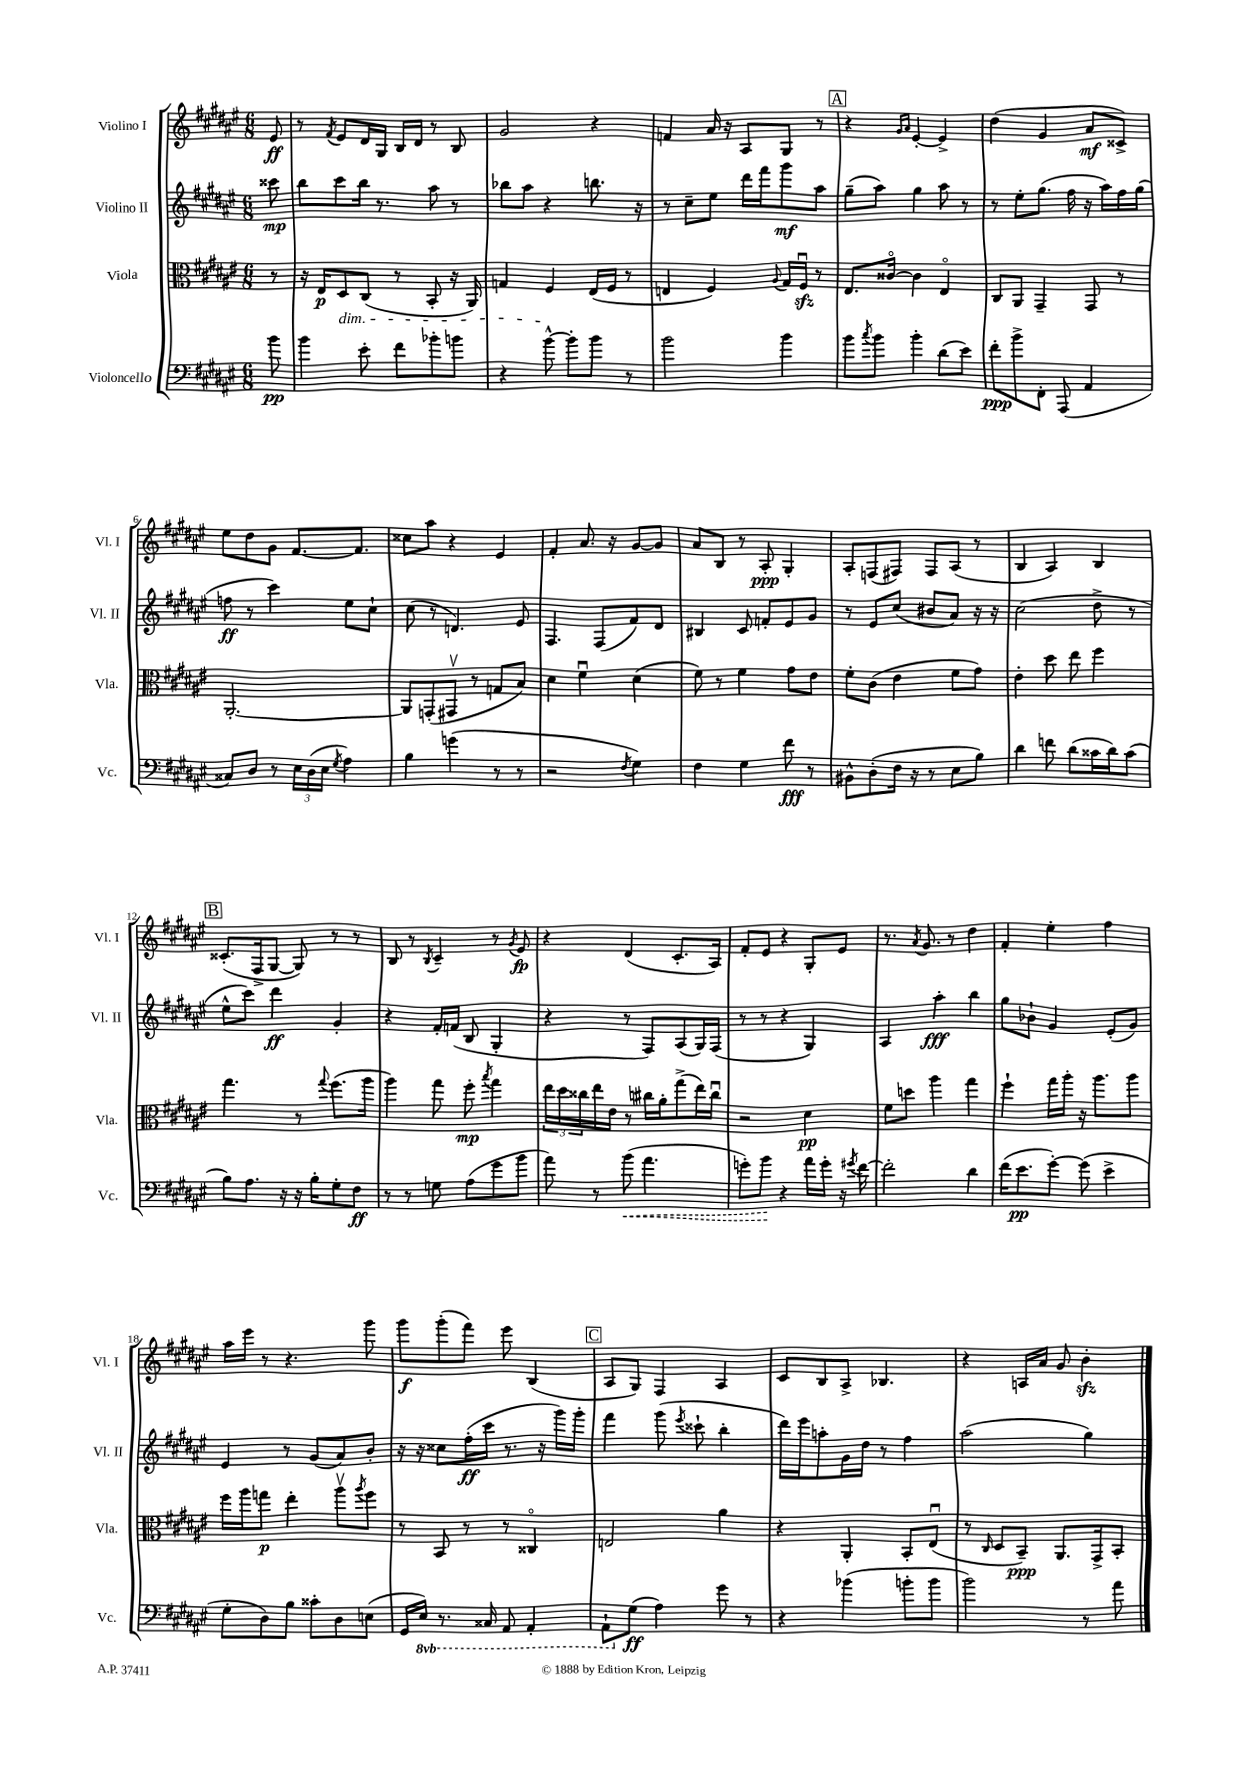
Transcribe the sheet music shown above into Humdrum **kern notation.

**kern	**dynam	**kern	**dynam	**kern	**dynam	**kern	**dynam
*part4	*part4	*part3	*part3	*part2	*part2	*part1	*part1
*staff4	*staff4	*staff3	*staff3	*staff2	*staff2	*staff1	*staff1
*I"Violoncello	*	*I"Viola	*	*I"Violino II	*	*I"Violino I	*
*I'Vc.	*	*I'Vla.	*	*I'Vl. II	*	*I'Vl. I	*
*clefF4	*	*clefC3	*	*clefG2	*	*clefG2	*
*k[f#c#g#d#a#e#]	*	*k[f#c#g#d#a#e#]	*	*k[f#c#g#d#a#e#]	*	*k[f#c#g#d#a#e#]	*
*M6/8	*	*M6/8	*	*M6/8	*	*M6/8	*
=	=	=	=	=	=	=	=
8b\	pp	8r	.	8ccc##X\	mp	8e#/	ff
=1	=1	=1	=1	=1	=1	=1	=1
4b\	.	16r	.	8bb\L	.	8r	.
.	.	16E#/KL	p	.	.	.	.
.	.	.	.	.	.	8qf#/	.
!	!	!LO:TX:b:i:t=dim.	!	!	!	!	!
.	.	8D#/	.	8ccc#\	.	8e#/L	.
8e#'\	.	(8C#/J	.	16bb\Jk	.	16d#/L	.
.	.	.	.	8.r	.	16G#/JJ	.
8f#\L	.	8r	.	.	.	16B/LL	.
.	.	.	.	.	.	16d#/JJ	.
8b-X'\	.	8BB'/	.	8aa#\	.	8r	.
8bn\J	.	16r	.	8r	.	8B/	.
.	.	16AA#/)	.	.	.	.	.
=2	=2	=2	=2	=2	=2	=2	=2
4r	.	4Gn/	.	8bb-X\L	.	2g#/	.
.	.	.	.	8aa#\J	.	.	.
[8b^^\	.	4F#/	.	4r	.	.	.
8b'\L]	.	.	.	.	.	.	.
8b\J	.	(16E#/LL	.	8.bbn\	.	4r	.
.	.	16F#/JJ	.	.	.	.	.
8r	.	8r	.	.	.	.	.
.	.	.	.	16r	.	.	.
=3	=3	=3	=3	=3	=3	=3	=3
2b\	.	4En/	.	8r	.	4fn/	.
.	.	.	.	8cc#~\L	.	.	.
.	.	4F#/)	.	8ee#\J	.	16a#/	.
.	.	.	.	.	.	16r	.
.	.	.	.	16ddd#\LL	.	8A#/L	.
.	.	.	.	16fff#\J	.	.	.
.	.	8qqA#/	.	.	.	.	.
4b\	.	16G#/LL	.	8ggg#\	mf	8G#/J	.
.	.	16F#zzu/JJ	.	.	.	.	.
.	.	8r	.	8aa#\J	.	8r	.
!!LO:REH:place=s1:t=A
=4	=4	=4	=4	=4	=4	=4	=4
8b\L	.	8.E#/L	.	(8gg#~\L	.	4r	.
8qcc#/	.	.	.	.	.	.	.
8b\J	.	.	.	8aa#\J)	.	.	.
.	.	[16c##X/Jk	.	.	.	.	.
.	.	.	.	.	.	16qqg#/LL	.
.	.	.	.	.	.	16qqa#/JJ	.
4b'\	.	4c##\]	.	4gg#\	.	[4e#'/	.
(8d#\L	.	4E#/	.	8aa#\	.	4e#^/]	.
8e#\J)	.	.	.	8r	.	.	.
=5	=5	=5	=5	=5	=5	=5	=5
8f#'\L	ppp	8C#/L	.	8r	.	(4dd#\	.
8b^\	.	8AA#/J	.	8ee#'\L	.	.	.
8FF#'\J	.	4GG#~/	.	(8.gg#\J	.	4g#/	.
(8AAA#/	.	.	.	.	.	.	.
.	.	.	.	16ff#\	.	.	.
4AA#/	.	8GG#/	.	16r	.	8a#/L	mf
.	.	.	.	16aa#\LL)	.	.	.
.	.	8r	.	16ff#\	.	8c##X^/J)	.
.	.	.	.	(16gg#\JJ	.	.	.
!!LO:LB:g=z
=6	=6	=6	=6	=6	=6	=6	=6
8C##X/L)	.	[2.AA#'/	.	8ffn\	ff	8ee#\L	.
8D#/J	.	.	.	8r	.	8dd#\	.
8r	.	.	.	4ccc#\)	.	8g#\J	.
24E#\LL	.	.	.	.	.	[8.f#/L	.
(24D#\	.	.	.	.	.	.	.
24E#\JJ	.	.	.	.	.	.	.
8qG#/	.	.	.	.	.	.	.
4A#\)	.	.	.	8ee#\L	.	.	.
.	.	.	.	.	.	8.f#/J]	.
.	.	.	.	8cc#`\J	.	.	.
=7	=7	=7	=7	=7	=7	=7	=7
4B\	.	8AA#/L]	.	(8cc#\	.	8cc##X\L	.
.	.	(8GGn'/	.	8r	.	8aa#\J	.
(4gn\	.	8GG#Xv/J	.	4.dn/)	.	4r	.
.	.	8r	.	.	.	.	.
8r	.	8Gn/L	.	.	.	4e#/	.
8r	.	8B/J)	.	8e#/	.	.	.
=8	=8	=8	=8	=8	=8	=8	=8
2r	.	4d#\	.	4.F#/	.	4f#'/	.
.	.	4f#u\	.	.	.	8.a#/	.
.	.	.	.	(8F#/L	.	.	.
.	.	.	.	.	.	16r	.
8qF#/	.	.	.	.	.	.	.
4G#\)	.	(4d#\	.	8f#/)	.	[8g#/L	.
.	.	.	.	8d#/J	.	8g#/J]	.
=9	=9	=9	=9	=9	=9	=9	=9
4F#\	.	8f#\)	.	4B#X/	.	8a#/L	.
.	.	8r	.	.	.	8B/J	.
4G#\	.	4f#\	.	8c#/	.	8r	.
.	.	.	.	8fn'/L	.	8A#'/	ppp
8f#\	fff	8g#\L	.	8e#/	.	4G#'/	.
8r	.	8e#\J	.	8g#/J	.	.	.
=10	=10	=10	=10	=10	=10	=10	=10
8BB#X^^\L	.	8f#'\L	.	8r	.	8A#'/L	.
(8D#'\	.	(8c#\J	.	8e#/L	.	(8Fn/	.
16F#\Jk	.	4e#\	.	(8cc#/J	.	8F#X/J)	.
16r	.	.	.	.	.	.	.
8r	.	.	.	8b#X/L	.	8F#/L	.
8E#\L	.	8f#\L	.	8a#/J)	.	(8A#/J	.
8B\J)	.	8g#\J)	.	16r	.	8r	.
.	.	.	.	16r	.	.	.
=11	=11	=11	=11	=11	=11	=11	=11
4d#\	.	4e#'\	.	(2cc#\	.	4B/	.
8fn\	.	8dd#\	.	.	.	4A#/)	.
(8d#\L	.	8ee#\	.	.	.	.	.
16c##X\L	.	4ff#\	.	8dd#^\	.	4B/	.
16d#\J)	.	.	.	.	.	.	.
(8c##\J	.	.	.	8r	.	.	.
!!LO:LB:g=z
!!LO:REH:place=s1:t=B
=12	=12	=12	=12	=12	=12	=12	=12
8B\L)	.	4.gg#\	.	8ee#^^\L	.	(8.c##X'/L	.
8.A#\J	.	.	.	8ccc#\J)	.	.	.
.	.	.	.	.	.	16F#^/k	.
.	.	.	.	4ddd#\	ff	[8G#/J	.
16r	.	.	.	.	.	.	.
16r	.	8r	.	.	.	8G#/])	.
16B'\KL	.	.	.	.	.	.	.
.	.	8qqgg#/	.	.	.	.	.
8G#'\	.	(8.ff#\L	.	4g#'/	.	8r	.
8F#\J	ff	.	.	.	.	8r	.
.	.	16aa#\Jk	.	.	.	.	.
=13	=13	=13	=13	=13	=13	=13	=13
8r	.	4aa#\)	.	4r	.	8B/	.
8r	.	.	.	.	.	8r	.
.	.	.	.	.	.	8qB/	.
8Gn\	.	8gg#\	.	16f#'/LL	.	4c#~/	.
.	.	.	.	(16fn/JJ	.	.	.
(8A#\L	.	8ff#'\	mp	8B/	.	.	.
.	.	8qbb/	.	.	.	.	.
8g#\	.	4gg#\	.	4G#'/	.	8r	.
.	.	.	.	.	.	8qg#/	.
8b\J	.	.	.	.	.	8e#/	fp
=14	=14	=14	=14	=14	=14	=14	=14
8a#\)	.	24ee#\LL	.	4r	.	4r	.
.	.	24dd#\	.	.	.	.	.
.	.	24cc##X\	.	.	.	.	.
8r	.	16ee#\	.	.	.	.	.
.	.	16e#\JJ	.	.	.	.	.
!	!LO:HP:b	!	!	!	!	!	!
(8b\	<	8r	.	8r	.	(4d#/	.
4.a#\	.	16cc#X\LL	.	8F#/L)	.	.	.
.	.	16a#'\J	.	.	.	.	.
.	.	(8gg#^\	.	(8A#/	.	8.c#'/L	.
.	.	16ee#\L)	.	16G#/L)	.	.	.
.	.	16cc#u\JJ	.	(16F#/JJ	.	16A#/Jk)	.
=15	=15	=15	=15	=15	=15	=15	=15
8gn'\L)	.	2r	.	8r	.	8f#'/L	.
8b\J	.	.	.	8r	.	8e#/J	.
4r	[	.	.	4r	.	4r	.
16a#\LL	.	4d#\	pp	4G#/)	.	8G#'/L	.
16g'\JJ	.	.	.	.	.	.	.
16r	.	.	.	.	.	8e#/J	.
8qg#X/	.	.	.	.	.	.	.
[16f#\	.	.	.	.	.	.	.
=16	=16	=16	=16	=16	=16	=16	=16
2f#'\]	.	8f#\L	.	4A#/	.	8.r	.
.	.	8ddn\J	.	.	.	.	.
.	.	.	.	.	.	8qa#/	.
.	.	.	.	.	.	8.g#/	.
.	.	4aa#\	.	4aa#'\	fff	.	.
.	.	.	.	.	.	8r	.
4d#\	.	4gg#\	.	4bb\	.	4dd#\	.
=17	=17	=17	=17	=17	=17	=17	=17
(16f#\KL	.	4ff#`\	.	8gg#\L	.	4f#'/	.
8.e#\	pp	.	.	.	.	.	.
.	.	.	.	8b-X`\J	.	.	.
[8g#'\J)	.	16gg#\LL	.	4g#/	.	4ee#'\	.
.	.	16aa#'\JJ	.	.	.	.	.
(8g#\]	.	16r	.	.	.	.	.
.	.	8.aa#\L	.	.	.	.	.
4e#^\	.	.	.	(8e#'/L	.	4ff#\	.
.	.	8aa#\J	.	8g#/J)	.	.	.
!!LO:LB:g=z
=18	=18	=18	=18	=18	=18	=18	=18
8G#'\L	.	16ff#\LL	.	4e#/	.	16aa#\LL	.
.	.	16aa#\J	.	.	.	16eee#\JJ	.
8D#\)	.	8ggn\J	p	.	.	8r	.
8B\J	.	4ee#'\	.	8r	.	4.r	.
8c##X'\L	.	.	.	(8g#/L	.	.	.
8D#\	.	8aa#v\L	.	8a#/)	.	.	.
.	.	8qaa#/	.	.	.	.	.
(8En\J	.	8ff#\J	.	8b'/J	.	8ggg#\	.
=19	=19	=19	=19	=19	=19	=19	=19
16GG#/LL	.	8r	.	16r	.	8ggg#\L	f
*8ba	*	*	*	*	*	*	*
16EE#/JJ)	.	.	.	16r	.	.	.
8.r	.	8BB/	.	8cc##X\L	.	(8ggg#'\	.
.	.	8r	.	(16ff#'\L	ff	8fff#\J)	.
16CC##X/	.	.	.	16ccc#\JJ	.	.	.
8AAA#/	.	8r	.	8.r	.	8eee#\	.
4AAA#'/	.	4C##X/	.	.	.	(4B/	.
.	.	.	.	16r	.	.	.
.	.	.	.	16ggg#\LL)	.	.	.
.	.	.	.	16ggg#'\JJ	.	.	.
!!LO:REH:place=s1:t=C
=20	=20	=20	=20	=20	=20	=20	=20
8AAA#`\L	.	2En/	.	4fff#\	.	8A#/L	.
*X8ba	*	*	*	*	*	*	*
(8G#\J	ff	.	.	.	.	8G#/J)	.
4A#\)	.	.	.	(8ggg#\	.	4F#/	.
.	.	.	.	8qeee#/	.	.	.
.	.	.	.	8ccc##X`\	.	.	.
8g#\	.	4a#\	.	4bb'\	.	4A#/	.
8r	.	.	.	.	.	.	.
=21	=21	=21	=21	=21	=21	=21	=21
4r	.	4r	.	16ddd#\LL)	.	8c#/L	.
.	.	.	.	16eee#\J	.	.	.
.	.	.	.	8aan'\	.	8B/	.
(4b-X\	.	4AA#'/	.	16g#\L	.	8A#^/J	.
.	.	.	.	16dd#\JJ	.	.	.
.	.	.	.	8r	.	4.B-X/	.
8bn'\L	.	8BB'/L	.	4ff#\	.	.	.
8b\J	.	(8E#u/J	.	.	.	.	.
=22	=22	=22	=22	=22	=22	=22	=22
2b\)	.	8r	.	(2aa#\	.	4r	.
.	.	16qqC#/	.	.	.	.	.
.	.	8D#/L	.	.	.	.	.
.	.	8BB~/J)	ppp	.	.	16An/LL	.
.	.	.	.	.	.	16a#/JJ	.
.	.	8.AA#/L	.	.	.	8g#/	.
8r	.	.	.	4gg#\)	.	4bzz'\	.
.	.	16GG#^/k	.	.	.	.	.
8a#\	.	8BB'/J	.	.	.	.	.
==	==	==	==	==	==	==	==
*-	*-	*-	*-	*-	*-	*-	*-
